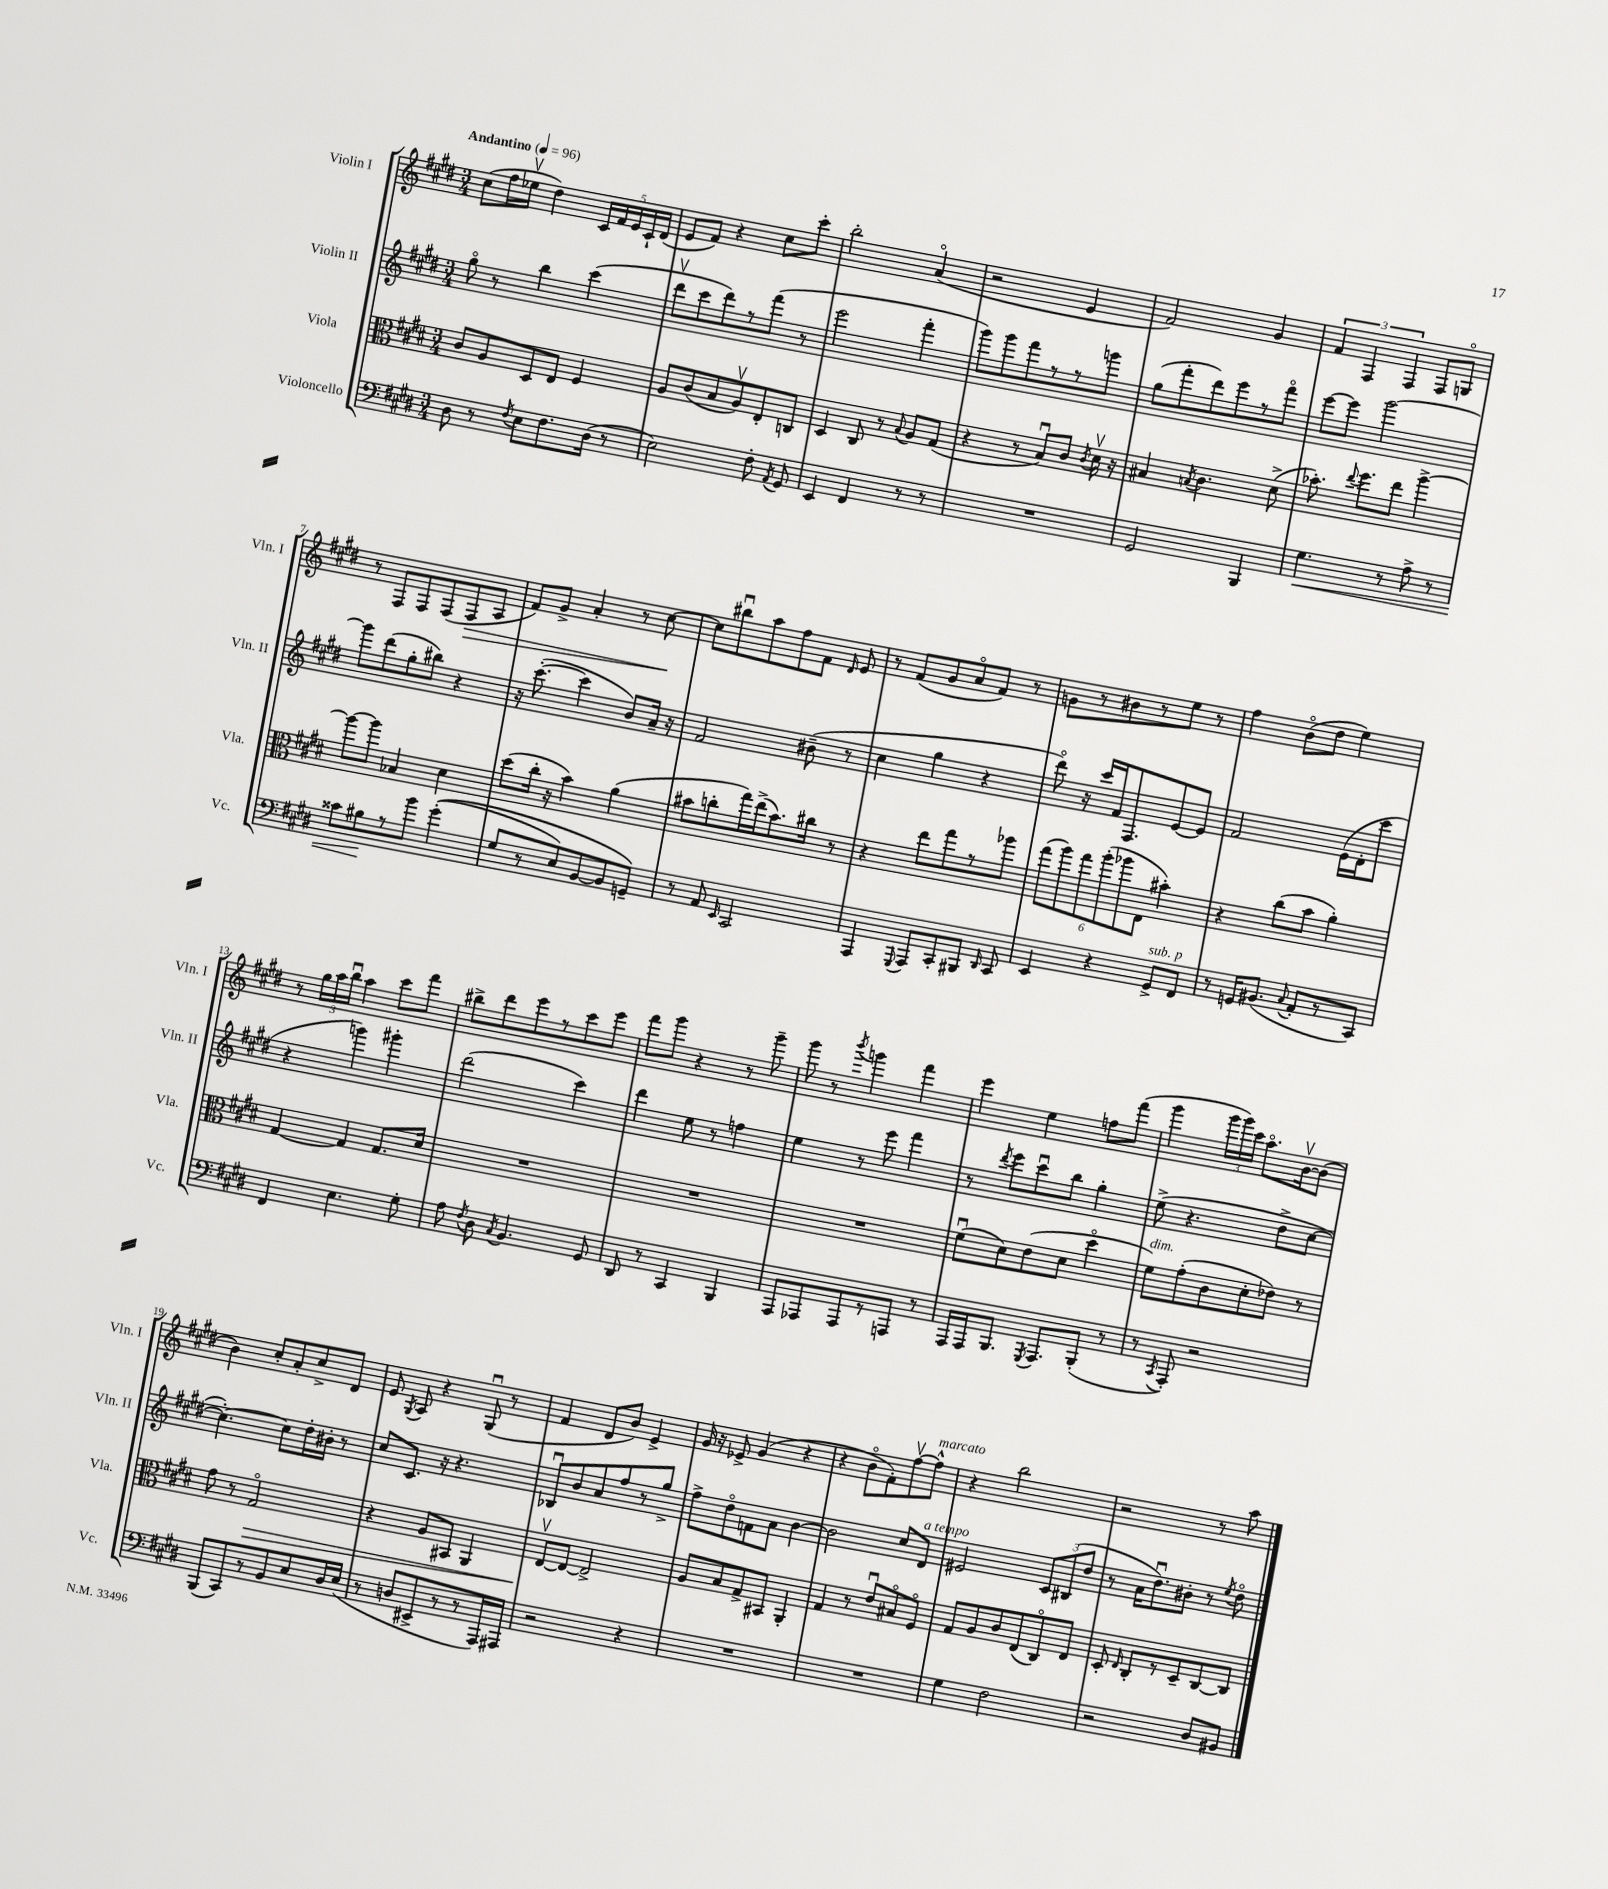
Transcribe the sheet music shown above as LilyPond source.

<<
\new StaffGroup <<
\new Staff = "s0" \with { instrumentName = "Violin I" shortInstrumentName = "Vln. I" } {
    \clef treble \key e \major \numericTimeSignature \time 3/4 \tempo "Andantino" 4 = 96
    \autoBeamOff cis''8[( fis''16 ees''16]\upbow dis''4) \tuplet 5/4 { cis'16[ fis'16 e'16 cis'16-! dis'16]( } |
    e'8[ fis'8]) r4 cis''8[ cis'''8]-. |
    b''2-. a'4\flageolet( |
    r2 e'4 |
    fis'2) gis'4 |
    \tuplet 3/2 { fis'4 fis4 fis4 } fis8[ g8]\flageolet |
    r8 fis8[ fis8 fis8( fis8\> a8] |
    fis'8[) gis'8]-> a'4-. r8 cis''8~\! |
    cis''8[ bis''8\downbow a''8 fis''8 fis'8] \grace { dis'16 } e'8 |
    r8 fis'8[( gis'8 a'8\flageolet fis'8]) r8 |
    g'8[ r8 bis'8 r8 e''8] r8 |
    fis''4 b'8[\flageolet( dis''8] e''4) |
    r8 \tuplet 3/2 { gis''16[ a''16 b''16]\downbow } a''4 cis'''8[ fis'''8] |
    bis''8[-> dis'''8 e'''8 r8 cis'''8 e'''8] |
    fis'''8[ gis'''8] r4 r8 gis'''8-- |
    gis'''8 r8 \acciaccatura { b'''8 } g'''4 fis'''4 |
    e'''4 e''4 f''8[ fis'''8]( |
    gis'''4 \tuplet 3/2 { gis'''16[ gis'''16) cis'''16] } a''8.[\flageolet b'16~\upbow b'8]( |
    b'4) cis''8[-. a'8-. cis''8-> dis'8] |
    e'8 \acciaccatura { gis8 } a8 r4 gis8\downbow( r8 |
    fis'4 dis'8[ b'8]) e'4-> |
    gis'16 r16 ees'8-> gis'4( r4 |
    r4 b'8[\flageolet fis'8-.) fis''8~\upbow fis''8]-^^\markup { \italic "marcato" } |
    r4 b''2 |
    r2 r8 a''8 \bar "|." |
}
\new Staff = "s1" \with { instrumentName = "Violin II" shortInstrumentName = "Vln. II" } {
    \clef treble \key e \major \numericTimeSignature \time 3/4
    \autoBeamOff gis''8\flageolet r8 b''4 cis'''4( |
    dis'''8[\upbow cis'''8 dis'''8) r8 fis'''8]( r8 |
    e'''2 fis'''4-. |
    gis'''8[) gis'''8 fis'''8 r8 r8 g'''8] |
    gis''8[( fis'''8-. dis'''8) e'''8 r8 fis'''8]\flageolet |
    e'''8[~ e'''8] gis'''2~ |
    gis'''8[ dis'''8( gis''8-. bis''8]) r4 |
    r16 cis'''8.~-.( cis'''4 b'8[) a'16]-- r16 |
    fis'2 bis'8--( r8 |
    cis''4 gis''4 r4 |
    dis'''8\flageolet) r16 cis'''16[ fis'16 fis8. e'8~ e'8] |
    fis'2 e'16[( dis'16-. cis'''8] |
    r4 g'''4) gis'''4-. |
    dis'''2( cis'''4) |
    dis'''4 e''8 r8 f''4 |
    e''4 r8 e'''8 fis'''4 |
    r8 \acciaccatura { dis'''8 } e'''8[ cis'''8\downbow b''8] gis''4-. |
    e''8->( r4. dis''8[-> cis''8]~ |
    cis''4.~-.) cis''8[ dis''16-. bis'16]-. r8 |
    cis''8[ cis'8.] r16 r4. |
    bes8[\downbow b'8 a'8 fis''8 r8 gis''8]-> |
    fis''8[-> dis''8\flageolet f'8 a'8] b'4~ |
    b'2 cis''8[ dis'8]^\markup { \italic "a tempo" } |
    eis'2 \tuplet 3/2 { cis'8[ bis8( dis''8] } |
    r8 a'16[ dis''8.\downbow) bis'8]-. r8 \acciaccatura { e''8 } dis''8\flageolet \bar "|." |
}
\new Staff = "s2" \with { instrumentName = "Viola" shortInstrumentName = "Vla." } {
    \clef alto \key e \major \numericTimeSignature \time 3/4
    \autoBeamOff cis'8[ a8 dis8 e8] fis4 |
    a8[ cis'8( b8 a8\upbow) e8-. c8] |
    dis4 cis8 r8 \appoggiatura { b8 } a8[ gis8]( |
    r4 r8 b8[\downbow) cis'8] \acciaccatura { cis'8 } dis'16\upbow r16 |
    bis4 \acciaccatura { b8 } cis'4. dis'8->( |
    bes'8.-.) \appoggiatura { e''8 } fis''8.[ e''8] a''4~-> |
    a''8[~ a''8] bes4 dis'4 |
    dis''8[( cis''16]-. r16 b'4) a'4( |
    bis'8[ c''8-. gis''16) e''16->( bis'8.) cis''16] r8 |
    r4 e''8[ gis''8 r8 aes''8] |
    \tuplet 6/4 { gis''8[( a''8) gis''8 a''8-.( aes''8 e8] } bis'4-.) |
    r4 cis''8[( b'8] a'4-.) |
    gis4~ gis4 gis8.[ dis'16] |
    R2. |
    R2. |
    R2. |
    fis'8[\downbow( dis'8) e'8( dis'8] dis''4\flageolet |
    fis'8[^\markup { \italic "dim." }) gis'8-.( cis'8 dis'8-. ees'8]) r8 |
    gis'8 r8 gis2\flageolet\> |
    r4 a8[ bis,8] a,4 |
    e8[~\upbow\! e8]~ e2-> |
    a8[ b8 gis8-> bis,8] a,4-. |
    gis4 r8 e'8[\downbow bis8\flageolet fis8]\flageolet |
    gis8[ a8 cis'8 e8( cis8\flageolet) e8] |
    dis8-. \grace { e16 } cis8[-. r8 dis8-- cis8~ cis8] \bar "|." |
}
\new Staff = "s3" \with { instrumentName = "Violoncello" shortInstrumentName = "Vc." } {
    \clef bass \key e \major \numericTimeSignature \time 3/4
    \autoBeamOff dis8 r8 \acciaccatura { fis8 } e8[ fis8. dis16]( r8 |
    e2) fis8-. \acciaccatura { a,8 } gis,8 |
    e,4 fis,4 r8 r8 |
    R2. |
    gis,2 b,,4 |
    gis4.\< r8 a8-> r8 |
    cisis'8[ bis8\! r8 b'8] gis'4-.(\( |
    gis8[ r8 e8) b,8~ b,8 g,8]--\) |
    r8 a,8 \grace { e,16 } cis,2 |
    a,,4 \appoggiatura { gis,,8 } a,,8[ cis,8-. bis,,8] \grace { dis,16 } cis,8 |
    e,4 r4 gis,8[->^\markup { \italic "sub. p" } fis,8] |
    r8 g,16[ bis,8.]( \appoggiatura { cis8 } a,8[-. r8 cis,8]) |
    fis,4 e4. gis8-. |
    a8 \acciaccatura { fis8 } dis8 \acciaccatura { cis8 } b,4. gis,8 |
    dis,8 r8 cis,4 b,,4 |
    a,,8[ aes,,8 aes,,8 r8 a,,8] r8 |
    a,,16[ a,,16 b,,8.] \acciaccatura { gis,,8 } a,,8.[ b,,8]-.( r8 |
    r8 \acciaccatura { cis,8 } a,,8-.) r2 |
    b,,8[( cis,8) r8 b,8 e8 dis16 e16]( |
    r8 d8[ eis,8-> r8 r8 a,,16) ais,,16] |
    r2 r4 |
    R2. |
    R2. |
    gis4 fis2 |
    r2 dis8[ bis,8] \bar "|." |
}
>>
>>
